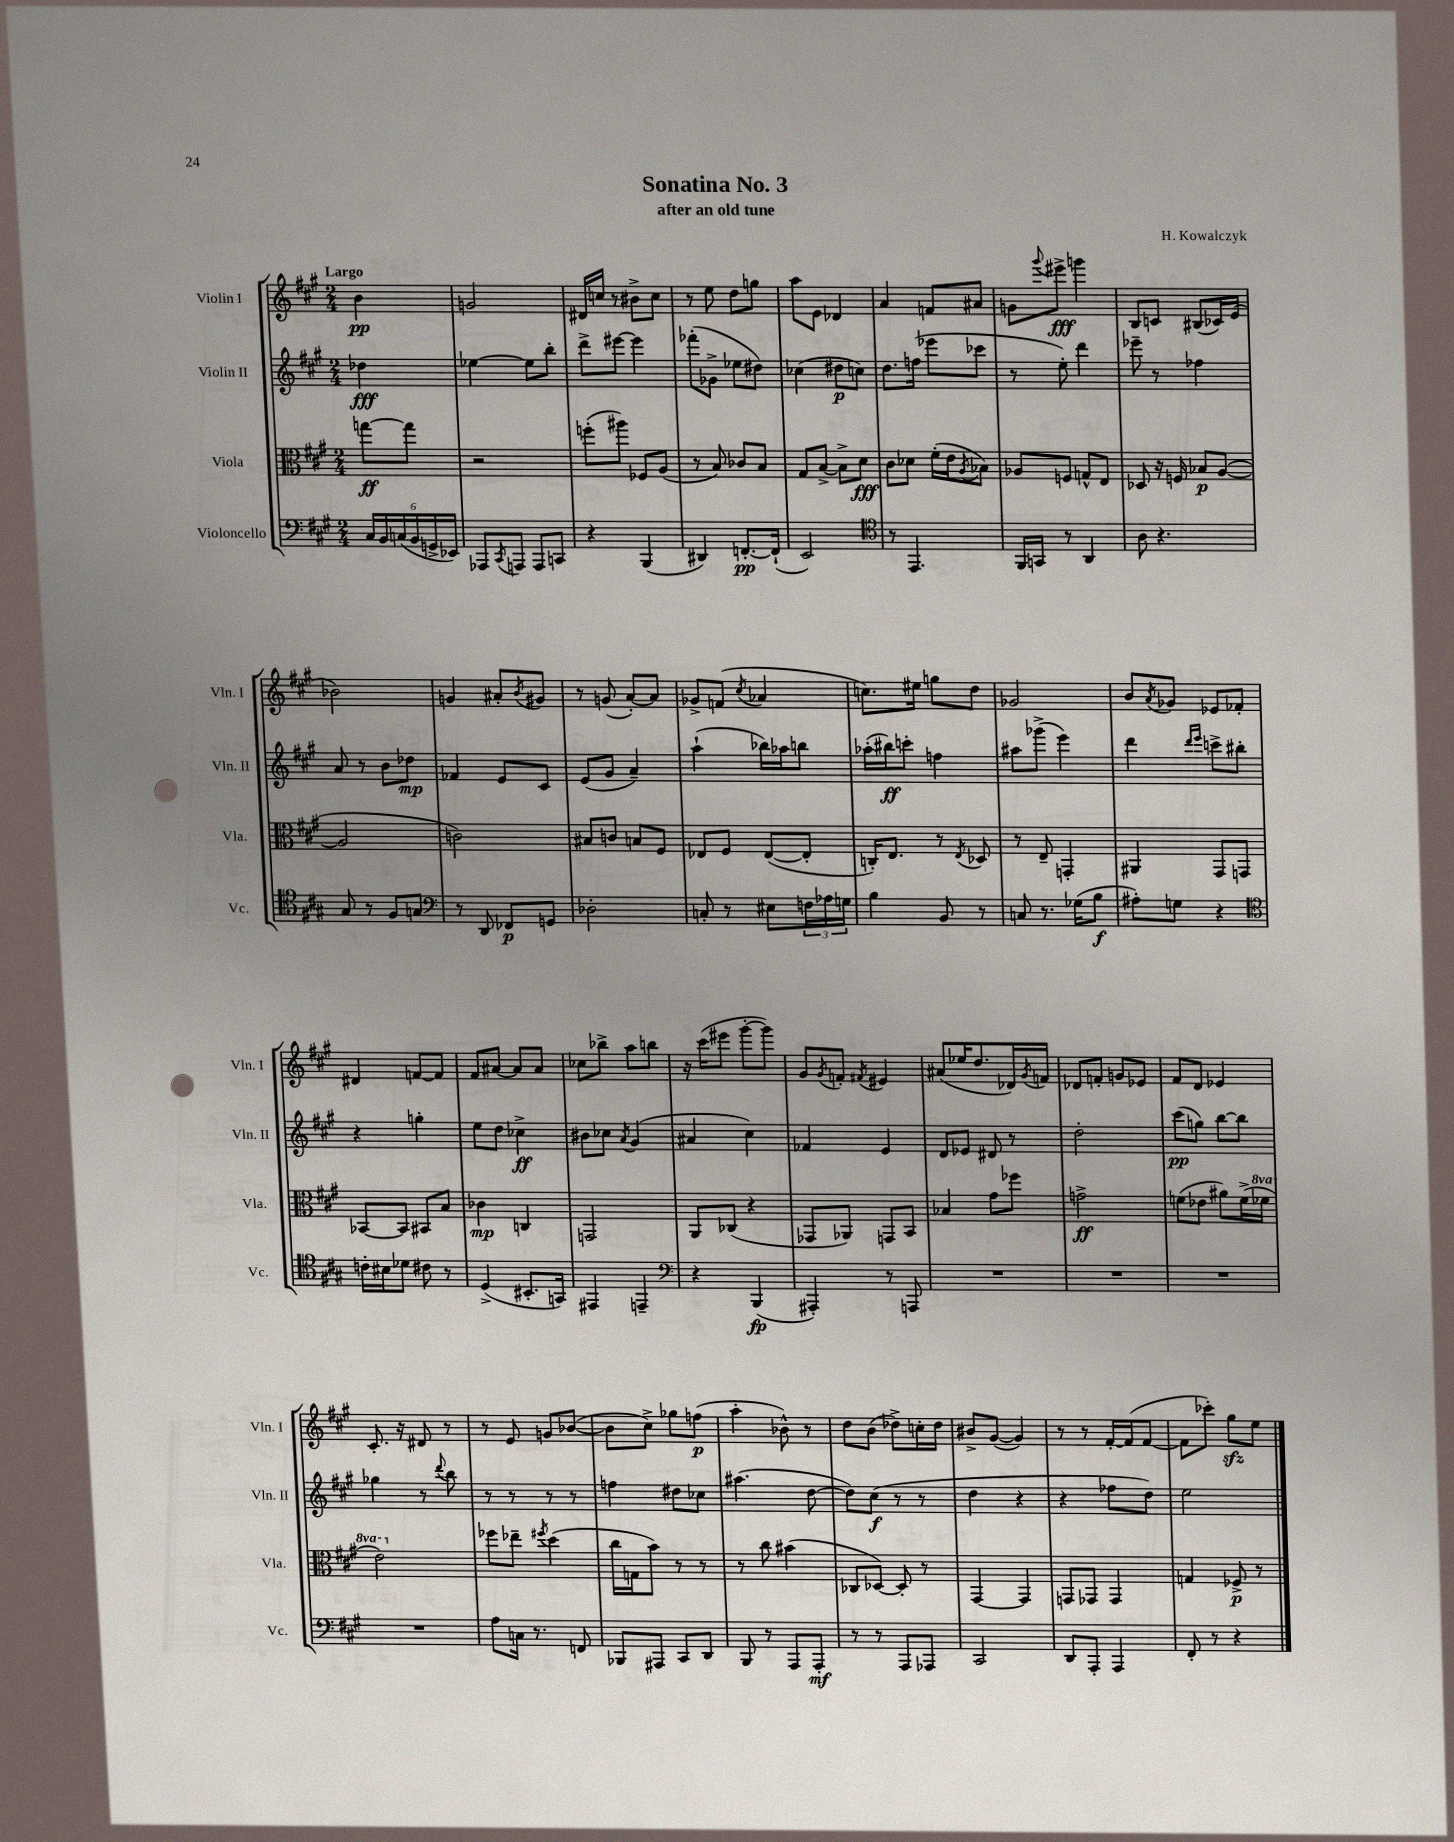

**kern	**kern	**kern	**kern
*staff4	*staff3	*staff2	*staff1
*clefF4	*clefC3	*clefG2	*clefG2
*k[f#c#g#]	*k[f#c#g#]	*k[f#c#g#]	*k[f#c#g#]
*M2/4	*M2/4	*M2/4	*M2/4
24C#	[8gg	4dd-	4b
24BB	.	.	.
(24C	.	.	.
24BB	8gg]	.	.
24GG^	.	.	.
24EE-)	.	.	.
=	=	=	=
8AAA-	2r	[4ee-	2g
8qCC#	.	.	.
8AAA	.	.	.
8AAA	.	8ee-]	.
8CC	.	8bb'	.
=	=	=	=
4r	(8ff'	8ddd^	16d#
.	.	.	16cc
.	8aa#)	[8eee#	8r
(4BBB	8F-	4eee#]	8b#^
.	(8A	.	8cc
=	=	=	=
4DD#)	8r	(8fff-'	8r
.	8B)	8g-^	8ee
[8.FF'	8c-	8ee-	8dd
.	8B	8dd#)	8gg
(16FF`]	.	.	.
=	=	=	=
2EE)	8G#	(4cc-	8aa
.	[8B^	.	8e
.	8B^]	8dd#	4d-
.	8d	8cc)	.
=	=	=	=
*clefC4	*	*	*
8r	8c#	8.dd	4a
4.EE	8d-	.	.
.	.	(16ff	.
.	(16f#'	8eee-	8f
.	16e	.	.
.	8qA	.	.
.	8B-)	8ccc-	8a#
=	=	=	=
16FF#	8A-	8r	8g
16GG	.	.	.
.	.	.	8qqggg#
8r	8F	8ee')	8eee#^
4AA	8G^^	4ddd	4ggg
.	8E	.	.
=	=	=	=
8A	8D-	8eee-~	8B
4.r	16r	8r	8c
.	16F	.	.
.	8B-	4ff-	(8B#
.	([8A	.	16c-)
.	.	.	(16e
=	=	=	=
8G#	2A]	8a	2b-)
8r	.	8r	.
8F#	.	8b	.
8G	.	8dd-	.
=	=	=	=
*clefF4	*	*	*
8r	2c)	4f-	4g
8DD	.	.	.
8FF-	.	8e	8a#'
.	.	.	8qb
8GG	.	8c#	8g#
=	=	=	=
2D-'	8B#	(8e	8r
.	8c	8g#	(8g
.	8B	4a~)	[8a')
.	8F#	.	8a]
=	=	=	=
8C'	8E-	(4aa`	8g-^
8r	8F#	.	(8f
.	.	.	8qcc#
8E#	([8E-	16bb-)	4a-
.	.	16aa-	.
24F	8E-']	8bb	.
24A-	.	.	.
24G	.	.	.
=	=	=	=
4B	16C')	(16aa-'	8.cc)
.	8.E	16bb#)	.
.	.	8ccc'	.
.	.	.	16ee#
8BB	8r	4ff	8gg
.	8qE	.	.
8r	8D-	.	8dd
=	=	=	=
8C	8r	8aa#	2g-
8.r	8E~	(8ggg-^	.
.	4GG'	4eee)	.
(16G-	.	.	.
8B	.	.	.
=	=	=	=
8A#')	4AA#	4ddd	8b
.	.	.	8qa
8G	.	.	8g-
.	.	16qqddd	.
.	.	16qqeee	.
4r	8GG#	8ccc^	8e-
.	8GG	8bb#'	8f-'
=	=	=	=
*clefC4	*	*	*
16c'	[8BB-	4r	4d#
16B#	.	.	.
8d-	8BB-]	.	.
8c#	8BB#	4gg'	[8f
8r	8B	.	8f]
=	=	=	=
(4D^	4c-	8ee	8f#
.	.	8dd	[8a#
8.BB#'	4C	4cc-^	8a#]
.	.	.	8a#
16GG)	.	.	.
=	=	=	=
4EE#	2GG	8b#	8cc-
.	.	8cc-	8bb-^
.	.	8qa	.
4EE~	.	(4g#	8aa
.	.	.	8bb
=	=	=	=
*clefF4	*	*	*
4r	8AA	4a#	16r
.	.	.	(16ccc#
.	(8C-	.	8eee#
(4BBB	4r	4cc#)	[8ggg#'
.	.	.	8ggg#])
=	=	=	=
4AAA#')	8GG-	4f-	8g#
.	.	.	8qg#
.	8AA-)	.	8f'
.	.	.	8qf#
8r	8GG	4e	4e#
8AAA	8BB	.	.
=	=	=	=
2r	4B-	8d	(8a#
.	.	8e-	16ee-
.	.	.	8.dd
.	8g#	8d#	.
.	8ff-	8r	16d-)
.	.	.	8qg#
.	.	.	16f
=	=	=	=
2r	2g^	2dd'	8d-
.	.	.	8f'
.	.	.	8g
.	.	.	8e-
=	=	=	=
2r	(8f	(8ccc#	8f#
.	8e-	8gg)	8d
.	8a#)	[8bb	4e-
.	(16f^	8bb]	.
.	16ff-	.	.
=	=	=	=
2r	2ee)	4gg-	8.c#'
.	.	.	16r
.	.	8r	8d#
.	.	8qqddd	.
.	.	8bb	8r
=	=	=	=
8A	8ff-	8r	8r
16C	8ee-~	8r	8e
8.r	.	.	.
.	8qff#	.	.
.	(4dd	8r	8g
8FF	.	8r	([8b-
=	=	=	=
8BBB-	16cc#	4ff	8b-]
.	16G	.	.
8AAA#	8b)	.	8cc#^)
8CC#	8r	8dd#	8gg-
8DD	8r	8cc-	(8ff
=	=	=	=
8BBB	8r	(4.aa#	4aa'
8r	8cc#	.	.
8AAA	(4b#	.	8b-^^)
8AAA'	.	[8dd	8r
=	=	=	=
8r	8C-	8dd])	8dd
8r	[8D-)	(8cc#	(8b
8AAA	8D-']	8r	8dd-^)
8AAA-	8r	8r	16cc'
.	.	.	16dd-
=	=	=	=
2CC#	[4GG#	4dd	8b#^
.	.	.	([8g#
.	4GG#]	4r	4g#])
=	=	=	=
8DD	8GG	4r	8r
8AAA'	8GG-	.	8r
4AAA	4GG-	8ff-	[16f#'
.	.	.	(16f#]
.	.	8dd)	[8f#
=	=	=	=
8FF#'	4G	2ee	8f#]
8r	.	.	8ccc-')
4r	8F-^	.	8gg#
.	8r	.	8ee
==	==	==	==
*-	*-	*-	*-
